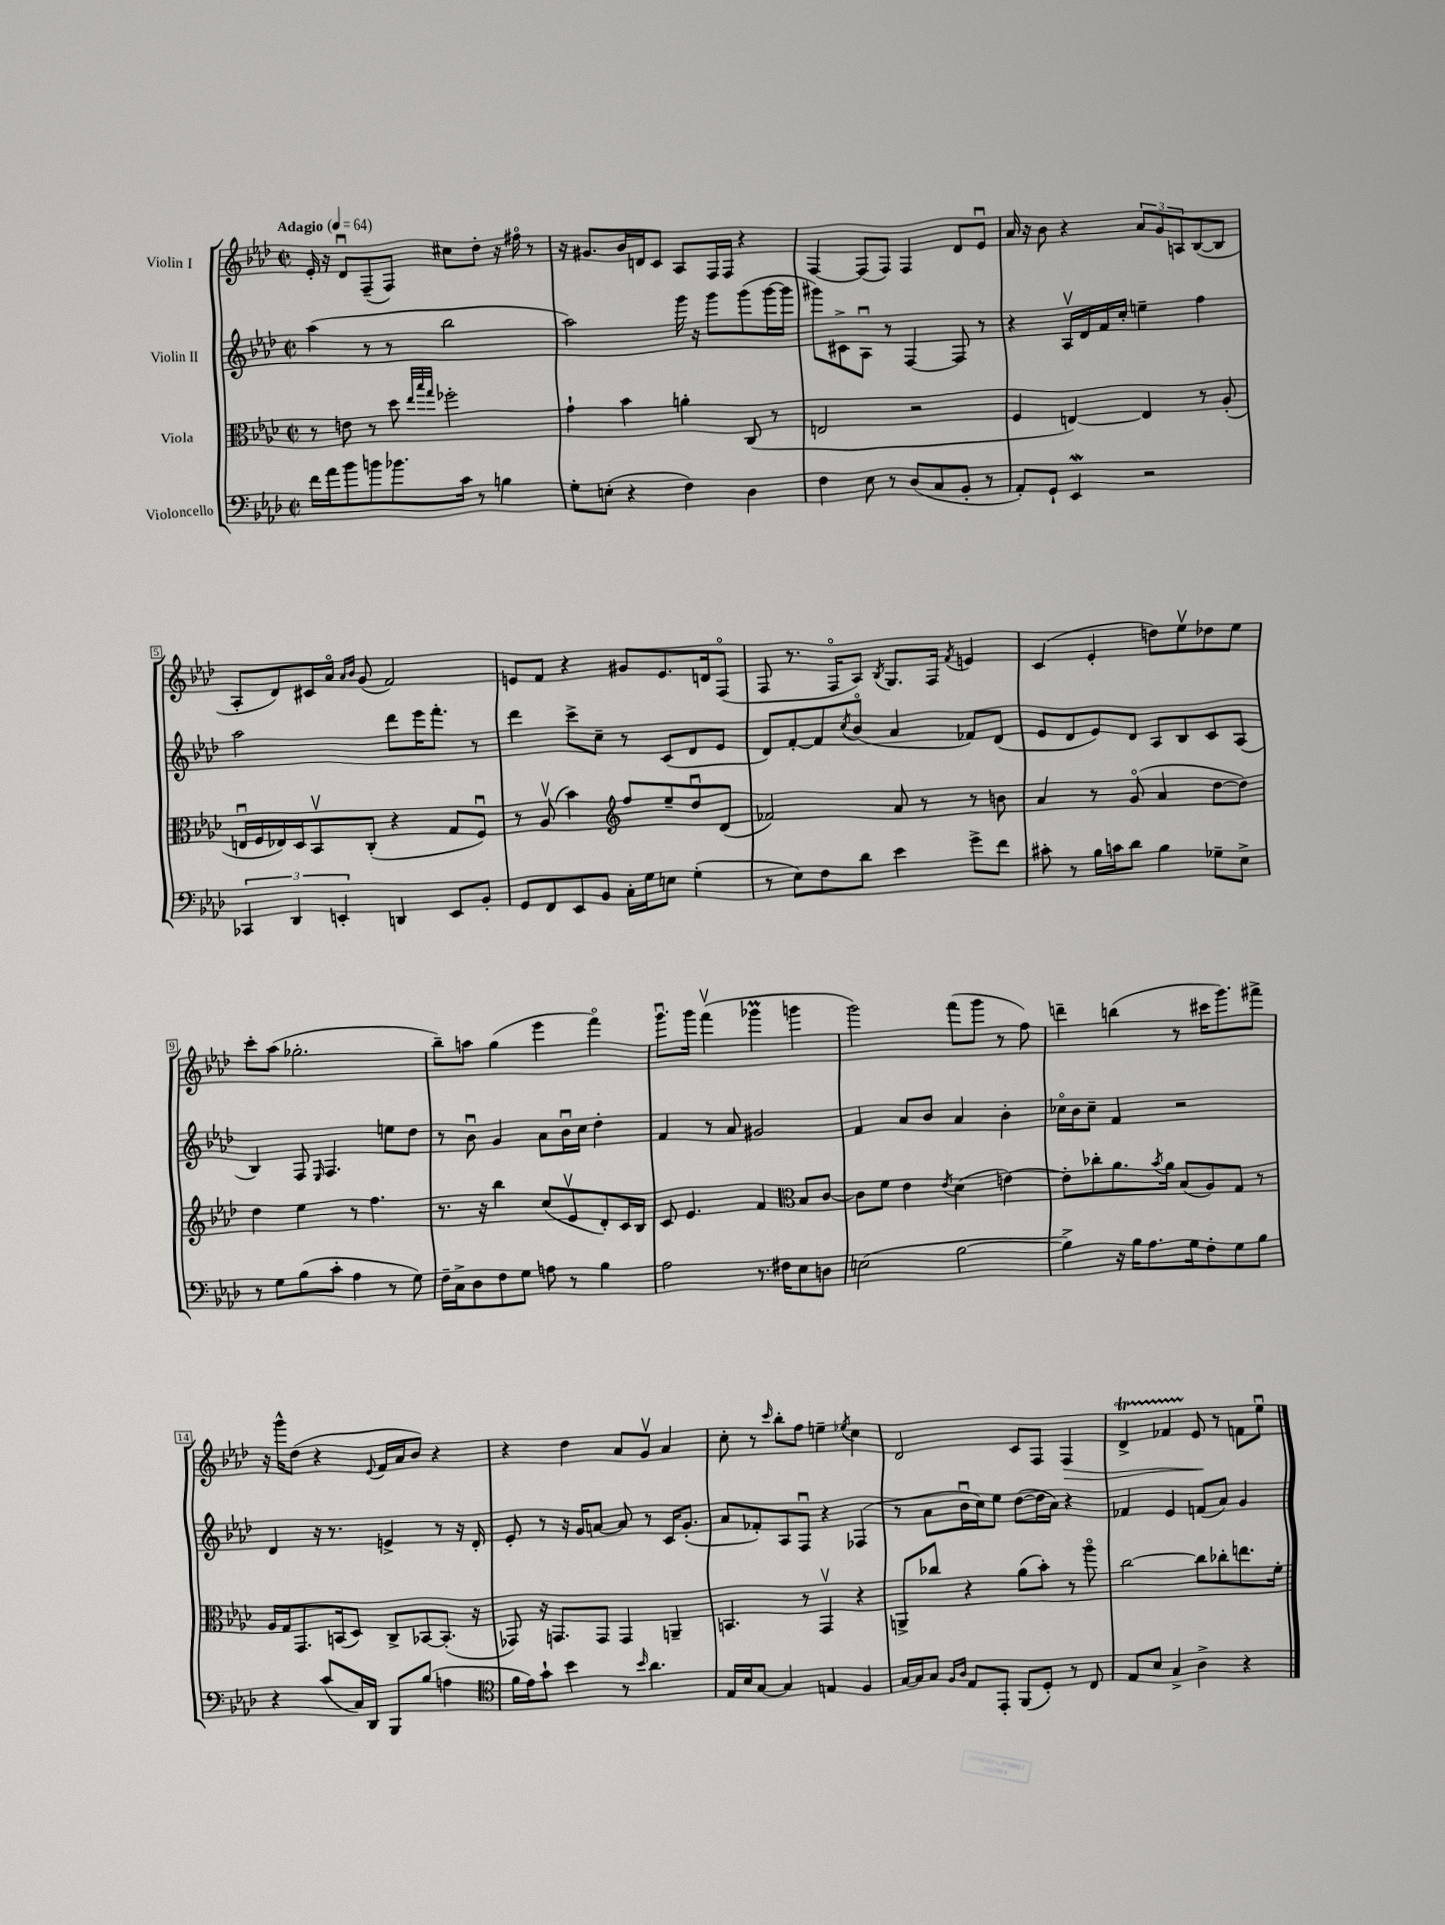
<<
\new StaffGroup <<
\new Staff = "s0" \with { instrumentName = "Violin I" } {
    \clef treble \key aes \major \defaultTimeSignature \time 2/2 \tempo "Adagio" 4 = 64
    ees'16-. r16 des'8\downbow f8--( f8) cis''8 des''8-. r16 fis''16\flageolet r8 |
    r16 gis'8. bes'16 d'16 c'8 aes8 f16 f16 r4 |
    f4~ f8( f8) f4 des'8 ees'8\downbow |
    aes'16 r16 bes'8 r4 \tuplet 3/2 { aes'8 g'8 a8 } bes8~( bes8 |
    aes8-. des'8) cis'16 aes'16\flageolet \grace { aes'16 bes'16 } g'8( f'2) |
    e'8 f'8 r4 gis'8 e'8. d'16 f8\flageolet( |
    f8 r8. f16\flageolet aes8) \acciaccatura { bes8 } g8. f16 \acciaccatura { f'8 } e'4 |
    c'4( ees'4-. d''8) ees''8\upbow des''8 ees''8 |
    c'''8-. aes''8( ges''2.-. |
    bes''8--) a''8 g''4( ees'''4 f'''4\flageolet) |
    g'''8.\downbow g'''16 f'''4\upbow( ges'''4\prall g'''4 |
    g'''2) f'''8( g'''8 r8 f''8) |
    d'''4-- b''4( r8 cis'''16 g'''8.) fis'''8-> |
    r16 g'''16-^ des''8( r4 \appoggiatura { ees'8 } f'16 aes'16 bes'8) r4 |
    r4 des''4 aes'8 g'8\upbow aes'4 |
    c''8-. r8 \grace { c'''16 } bes''8-. f''8 e''4-- \acciaccatura { ees''8 } c''4 |
    des'2 c'8 f8 f4\> |
    des'4->\startTrillSpan fes'4 ees'8\stopTrillSpan\! r8 f'8 ees''8\downbow \bar "|." |
}
\new Staff = "s1" \with { instrumentName = "Violin II" } {
    \clef treble \key aes \major \defaultTimeSignature \time 2/2
    aes''4( r8 r8 bes''2 |
    aes''2) g'''16 r16 g'''8 g'''8( g'''16~ g'''16 |
    gis'''8) cis'8-> aes8\downbow r8 f4~ f8 r8 |
    r4 aes16\upbow des'16 f'16 c''16-. e''4-- f''4 |
    aes''2 des'''8 ees'''16 f'''8.-. r8 |
    des'''4 c'''8-> c''8-- r8 c'8( des'8 ees'8 |
    des'8) f'8~-. f'8 \acciaccatura { c''8 } bes'8\flageolet( aes'4 fes'8) des'8( |
    ees'8 des'8 ees'8) des'8 aes8 bes8 c'8 aes8( |
    bes4) f8 \grace { ees16 } f4. e''8 des''8 |
    r8 bes'8\downbow g'4 aes'8 bes'16\downbow c''16 des''4-. |
    f'4 r8 aes'8 gis'2 |
    f'4 aes'8 bes'8 aes'4 bes'4-. |
    ces''16\flageolet bes'16 ces''8-- f'4 r2 |
    des'4 r16 r8. e'4-> r8 r16 des'16-. |
    ees'8-. r8 r16 g'16 a'8~ a'8 r8 c'16 g'8.-.( |
    aes'8 fes'8-.) aes8 f8\downbow r4 fes4( |
    r8 aes'8 bes'16\downbow c''16) ees''8 des''8~( des''16 aes'16) r4 |
    fes'4 ees'4 f'8( aes'8) g'4 \bar "|." |
}
\new Staff = "s2" \with { instrumentName = "Viola" } {
    \clef alto \key aes \major \defaultTimeSignature \time 2/2
    r8 e'8 r8 des''8 \grace { ees''32 bes''32 g''32 } fes''2-. |
    g'4-! bes'4 a'4-. c8( r8 |
    e2 r2 |
    f4 e4~) e4 r8 aes8-.( |
    e16\downbow f16 ees16) des16 bes,8\upbow c8-.( r4 g8 f8\downbow) |
    r8 aes8\upbow( bes'4) \clef treble f''8 ees''8-- des''8\downbow des'8( |
    fes'2) aes'8 r8 r8 b'8 |
    aes'4 r8 g'8\flageolet( aes'4 des''8~ des''8) |
    des''4 ees''4 r8 f''4. |
    r8. r16 bes''4 c''8( ees'8\upbow des'8-.) c'16 bes16 |
    c'8 ees'4. f'4 \clef alto bes8 c'8~ |
    c'8 f'8 ees'4 \acciaccatura { ees'8 } des'4( e'4~) |
    e'8-. ces''8-. aes'8. \acciaccatura { bes'8 } aes'16 bes8( aes8) g8 r8 |
    aes16 g16 g,8. b,16( des8) c8-> bes,8~ bes,8.-.( r16 |
    ges,8) r16 g,8. g,8 g,4 a,4-- |
    b,4. r8 g,4\upbow r4 |
    a,8-> ces''8 r4 aes'8( bes'8-.) r8 aes''8\flageolet |
    c''2~ c''8 ces''8-. e''8. f'16-. \bar "|." |
}
\new Staff = "s3" \with { instrumentName = "Violoncello" } {
    \clef bass \key aes \major \defaultTimeSignature \time 2/2
    f'16 aes'16 bes'8 b'8 bes'8. c'16 r8 b4 |
    g8-. e8-.( r4 f4) des4 |
    f4 ees8 r8 des8( c8 bes,8-. r8 |
    aes,8-.) g,8-! ees,4\mordent r2 |
    \tuplet 3/2 { ces,4 des,4 e,4-. } d,4 e,8 bes,8-. |
    g,8 f,8 ees,8 bes,8 c16-. g16 e8 g4-.( |
    r8 ees8) f8 des'8 ees'4 g'8-> f'8 |
    cis'8-. r8 bes16 c'16 des'8 bes4 ges8-- ees8-> |
    r8 g8 bes8( c'8-. aes4 r8 g8) |
    f16-- c16-> des8 f8 g8 a8 r8 bes4 |
    aes2 r8. fis16 ees8 d8 |
    e2( bes2~ |
    bes4->) r16 bes16 aes8. g16 f8-. g8 bes8 |
    r4 c'8( c16) des,16 bes,,8 bes8( a4 |
    \clef tenor f'16 ees'16) g'8-! bes'4 r8 \grace { bes'16 } aes'4. |
    ees16 bes16 g8~ g4 e4 f4 |
    g16~ g16 g8 \grace { f16 aes16 } ees8 ees,8-. f,8( des8-.) r8 c8 |
    ees8 bes8 g4-> aes4-> r4 \bar "|." |
}
>>
>>
\layout { \context { \Score \override BarNumber.stencil = #(make-stencil-boxer 0.1 0.3 ly:text-interface::print) } }
